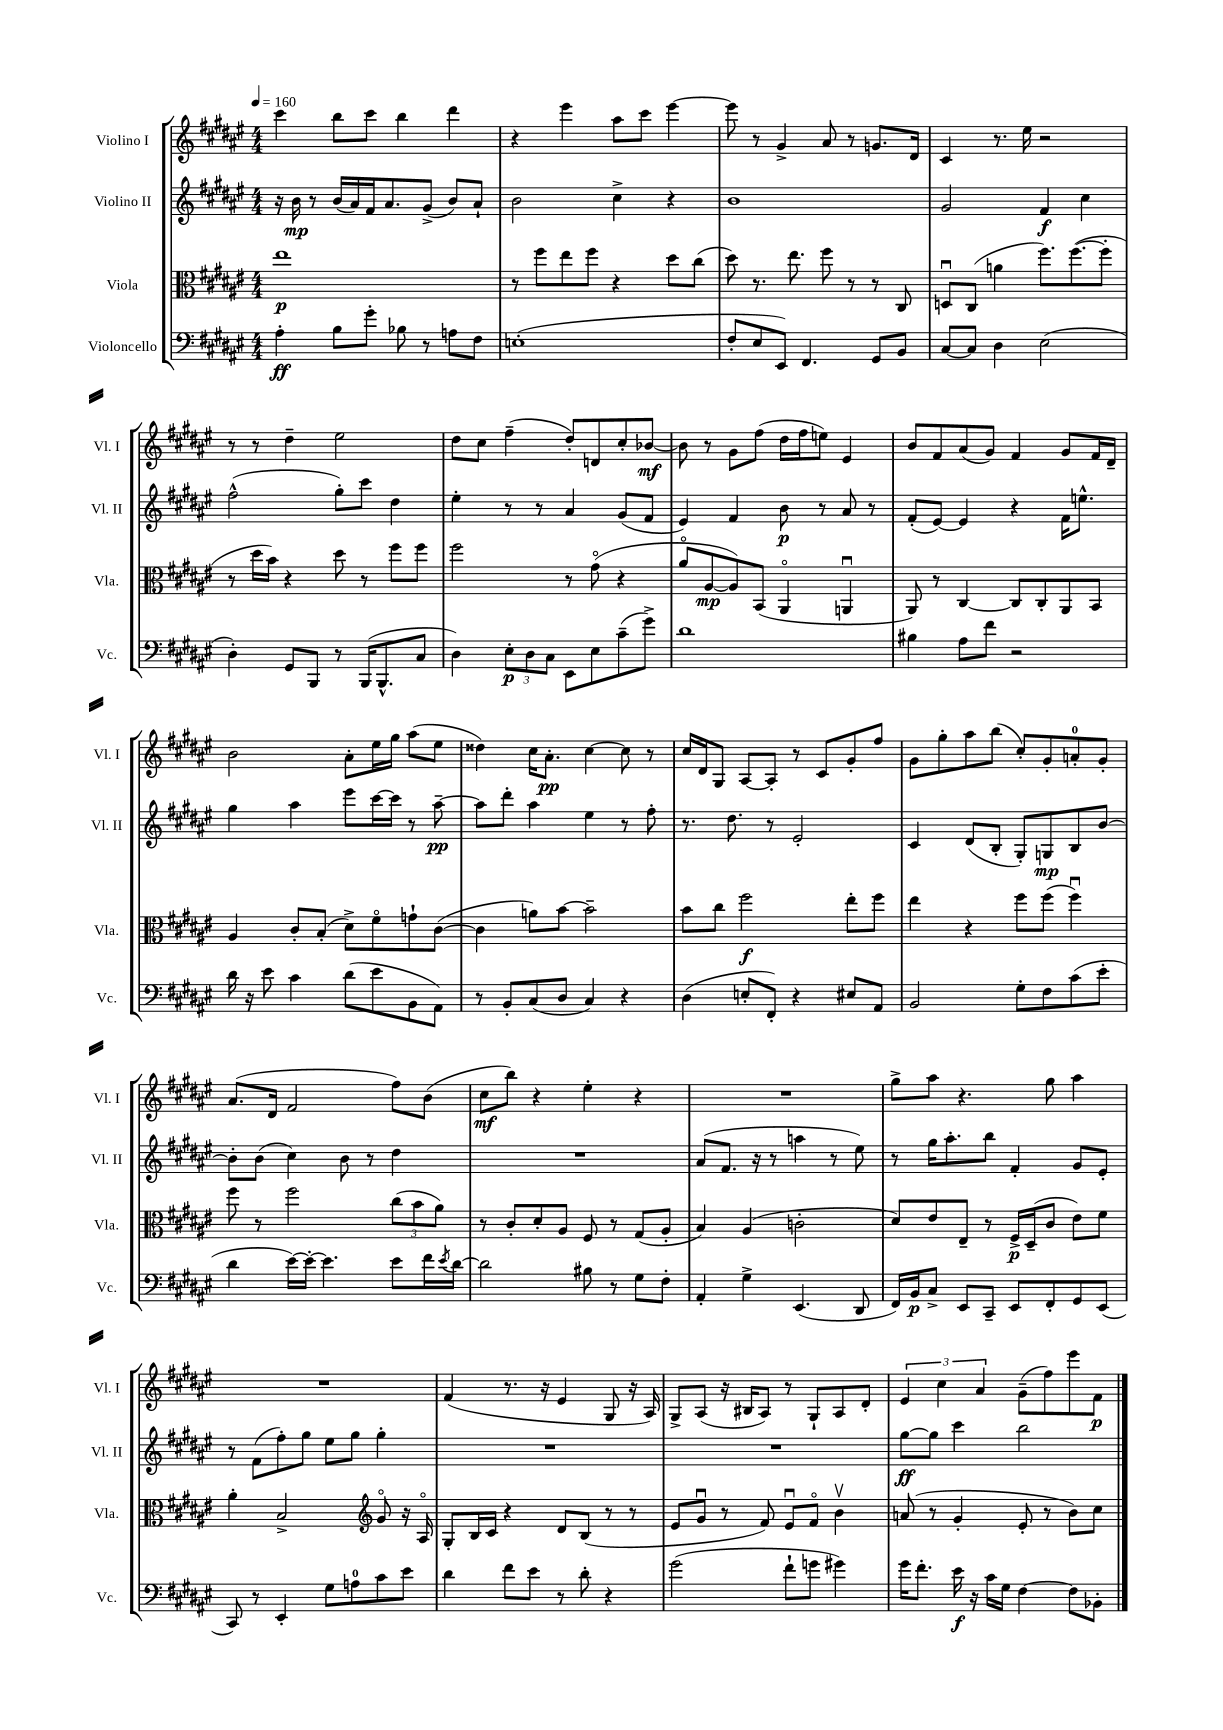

**kern	**kern	**kern	**kern
*staff4	*staff3	*staff2	*staff1
*clefF4	*clefC3	*clefG2	*clefG2
*k[f#c#g#d#a#e#]	*k[f#c#g#d#a#e#]	*k[f#c#g#d#a#e#]	*k[f#c#g#d#a#e#]
*M4/4	*M4/4	*M4/4	*M4/4
*MM160	*MM160	*MM160	*MM160
4A#'\	1ee#	16r	4ccc#\
.	.	16b\	.
.	.	8r	.
8B\L	.	(16b/LL	8bb\L
.	.	16a#/)	.
8g#'\J	.	16f#/J	8ccc#\J
.	.	8.a#/	.
8B-\	.	.	4bb\
8r	.	(8g#^/J	.
8A\L	.	8b/L)	4ddd#\
8F#\J	.	8a#`/J	.
=	=	=	=
(1E'	8r	2b\	4r
.	8ff#\L	.	.
.	8ee#\	.	4eee#\
.	8ff#\J	.	.
.	4r	4cc#^\	8aa#\L
.	.	.	8ccc#\J
.	8dd#\L	4r	[4eee#\
.	(8cc#\J	.	.
=	=	=	=
8F#'/L	8dd#\)	1b	8eee#\]
8E#/	8.r	.	8r
8EE#/J)	.	.	4g#^/
.	8.ee#\	.	.
4.FF#/	.	.	.
.	8ff#\	.	8a#/
.	8r	.	8r
8GG#/L	8r	.	8.g/L
8BB/J	8C#/	.	.
.	.	.	16d#/Jk
=	=	=	=
[8C#/L	8Du/L	2g#/	4c#/
8C#/]J	(8C#/J	.	.
4D#\	4a\	.	8.r
.	.	.	16ee#\
(2E#\	8.ff#\L)	4f#/	2r
.	([8.ff#\	.	.
.	.	4cc#\	.
.	8ff#'\]J	.	.
=	=	=	=
4D#'\)	8r	(2ff#^^\	8r
.	16dd#\LL	.	8r
.	16b\JJ)	.	.
8GG#/L	4r	.	4dd#~\
8BBB/J	.	.	.
8r	8dd#\	8gg#'\L)	2ee#\
(16BBB/LK	8r	8ccc#\J	.
8.BBB^^/	.	.	.
.	8ff#\L	4dd#\	.
8C#/J	8ff#\J	.	.
=	=	=	=
4D#\)	2ff#\	4ee#'\	8dd#\L
.	.	.	8cc#\J
12E#'\L	.	8r	(4ff#~\
12D#\	.	.	.
.	.	8r	.
12C#\J	.	.	.
8EE#\L	8r	4a#/	8dd#'/L)
8E#\	(8g#o\	.	8d/
(8c#~\	4r	(8g#/L	8cc#'/
8g#^\J)	.	8f#/J	[8b-/J
=	=	=	=
1d#	8a#o/L	4e#/)	8b-\]
.	[8A#/	.	8r
.	8A#/])	4f#/	8g#\L
.	(8BB/J	.	(8ff#\J
.	4AA#o/	8b\	16dd#\LL
.	.	.	16ff#\J
.	.	8r	8ee\J)
.	4AAu/	8a#/	4e#/
.	.	8r	.
=	=	=	=
4B#\	8AA#/)	(8f#'/L	8b/L
.	8r	[8e#/J)	8f#/
8A#\L	[4C#/	4e#/]	(8a#/
8f#\J	.	.	8g#/J)
2r	8C#/]L	4r	4f#/
.	8C#'/	.	.
.	8AA#/	16f#\LK	8g#/L
.	.	8.ee^^\J	.
.	8BB/J	.	16f#/L
.	.	.	16d#~/JJ
=	=	=	=
16d#\	4A#/	4gg#\	2b\
16r	.	.	.
8e#\	.	.	.
4c#\	8c#'/L	4aa#\	.
.	(8B'/J	.	.
(8d#\L	8d#^\L)	8eee#\L	8a#'\L
8e#\	8f#o\	[16ccc#\L	16ee#\L
.	.	16ccc#\]JJ	16gg#\JJ
8BB\	8g`\	8r	(8aa#\L
8AA#\J)	([8c#\J	[8aa#~\	8ee#\J
=	=	=	=
8r	4c#\]	8aa#\]L	4dd##\)
8BB'/L	.	8ddd#'\J	.
(8C#/	8a\L)	4aa#\	16cc#\LK
.	.	.	8.a#'\J
8D#/J	[8b\J	.	.
4C#/)	2b~\]	4ee#\	[4cc#\
4r	.	8r	8cc#\]
.	.	8ff#'\	8r
=	=	=	=
(4D#\	8b\L	8.r	16cc#/LL
.	.	.	16d#/J
.	8cc#\J	.	8G#/J
.	.	8.dd#\	.
8E'/L	2ff#\	.	[8A#/L
8FF#'/J)	.	8r	8A#'/]J
4r	.	2e#'/	8r
.	.	.	8c#/L
8E#/L	8ee#'\L	.	8g#'/
8AA#/J	8ff#\J	.	8ff#/J
=	=	=	=
2BB/	4ee#\	4c#/	8g#\L
.	.	.	8gg#'\
.	4r	(8d#/L	8aa#\
.	.	8B'/J	(8bb\J
8G#'\L	8ff#\L	8G#'/L)	8cc#'/L)
8F#\	(8ff#\J	8G/	8g#'/
(8c#\	4ff#u\)	8B/	8a'/
8e#'\J	.	[8b/J	8g#'/J
=	=	=	=
4d#\	8ff#\	8b'\]L	(8.a#/L
.	8r	(8b\J	.
.	.	.	16d#/Jk
[16e#\LL)	2ff#\	4cc#\)	2f#/
16e#'\_JJ	.	.	.
4.e#\]	.	.	.
.	.	8b\	.
.	.	8r	.
8e#\L	(12cc#\L	4dd#\	8ff#\L)
.	12b\	.	.
16f#\L	.	.	(8b\J
.	12a#\J)	.	.
8qe#/	.	.	.
[16d#\JJ	.	.	.
=	=	=	=
2d#\]	8r	1r	8cc#\L
.	8c#'/L	.	8bb\J)
.	8d#'/	.	4r
.	8A#/J	.	.
8B#\	8F#/	.	4ee#'\
8r	8r	.	.
8G#\L	(8G#/L	.	4r
8F#'\J	8A#'/J	.	.
=	=	=	=
4AA#'/	4B/)	(8a#/L	1r
.	.	8.f#/J	.
4G#^\	(4A#/	.	.
.	.	16r	.
.	.	8r	.
(4.EE#/	2c'\	4aa\	.
.	.	8r	.
8DD#/	.	8ee#\)	.
=	=	=	=
16FF#/LL)	8d#/L)	8r	8gg#^\L
16BB/J	.	.	.
8C#^/J	8e#/	16gg#\LK	8aa#\J
.	.	8.aa#'\	.
8EE#/L	8E#~/J	.	4.r
8CC#~/J	8r	8bb\J	.
8EE#/L	16F#^/LL	4f#'/	.
.	(16D#~/J	.	.
8FF#'/	8c#/J	.	8gg#\
8GG#/	8e#\L)	8g#/L	4aa#\
(8EE#/J	8f#\J	8e#'/J	.
=	=	=	=
8CC#/)	4a#'\	8r	1r
8r	.	(8f#\L	.
4EE#'/	2B^/	8ff#'\)	.
.	.	8gg#\J	.
8G#\L	.	8ee#\L	.
8A\	.	8gg#\J	.
*	*clefG2	*	*
8c#\	8g#o/	4gg#'\	.
8e#\J	16r	.	.
.	16A#o/	.	.
=	=	=	=
4d#\	8G#'/L	1r	(4f#/
.	16B/L	.	.
.	16c#/JJ	.	.
8f#\L	4r	.	8.r
8e#\J	.	.	.
.	.	.	16r
8r	8d#/L	.	4e#/
8d#'\	(8B/J	.	.
4r	8r	.	8G#/
.	8r	.	16r
.	.	.	16A#/)
=	=	=	=
(2g#\	8e#/L	1r	8G#^/L
.	8g#u/J	.	(8A#/J
.	8r	.	16r
.	.	.	16B#/LK
.	8f#/)	.	8A#/J)
8f#`\L	8e#u/L	.	8r
8g\J	8f#o/J	.	8G#`/L
4g#\)	4bv\	.	8A#/
.	.	.	8d#'/J
=	=	=	=
16g#\LK	(8a/	[8gg#\L	6e#/
8.f#'\J	.	.	.
.	8r	8gg#\]J	.
.	.	.	6cc#\
16e#\	4g#'/	4ccc#\	.
16r	.	.	.
.	.	.	6a#/
16c#\LL	.	.	.
16G#\JJ	.	.	.
[4F#\	8e#'/	2bb\	(8g#~\L
.	8r	.	8ff#\)
8F#\]L	8b\L)	.	8eee#\
8BB-'\J	8cc#\J	.	8f#\J
==	==	==	==
*-	*-	*-	*-
